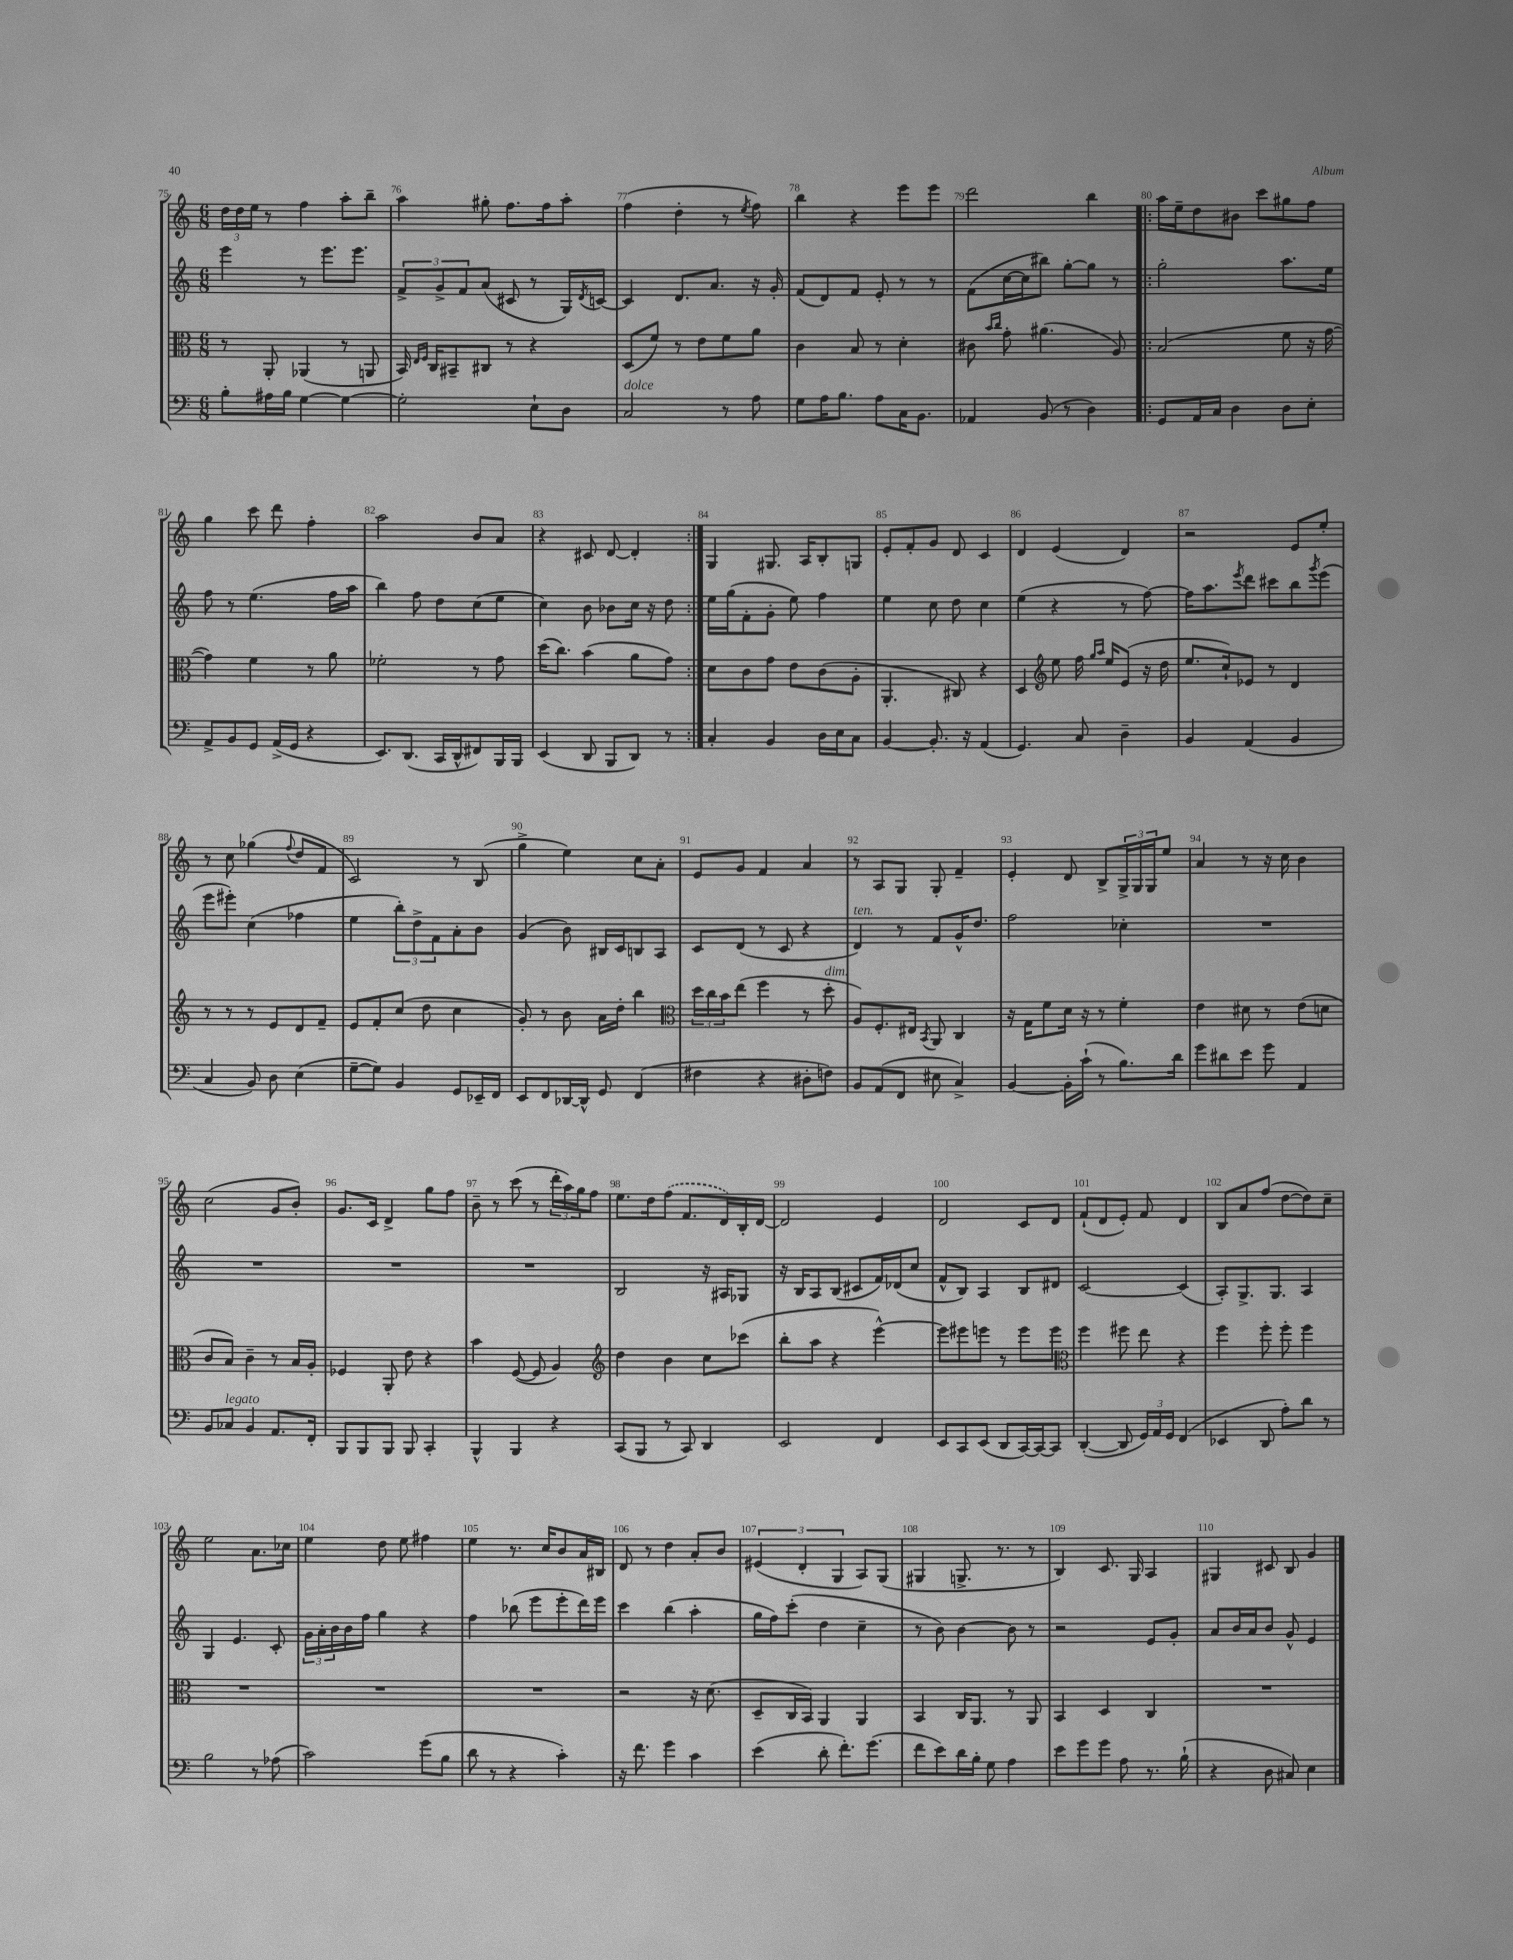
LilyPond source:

<<
\new StaffGroup <<
\new Staff = "s0" {
    \clef treble \key c \major \numericTimeSignature \time 6/8
    \tuplet 3/2 { d''16 d''16 e''16 } r8 f''4 a''8-. b''8-- |
    a''4 gis''8-. f''8. f''16 a''8-. |
    f''4( d''4-. r8 \acciaccatura { e''8 } f''8) |
    b''4 r4 e'''8 e'''8 |
    d'''2 b''4 |
    \repeat volta 2 { a''16 e''16-- d''8 bis'8 c'''8 gis''8 f''8 |
    g''4 c'''8 d'''8 f''4-. |
    a''2 b'8 a'8 |
    r4 cis'8 d'8~ d'4-. | }
    g4 gis8. a16 b8-. g8 |
    e'8-. f'8-. g'8 d'8 c'4 |
    d'4 e'4( d'4) |
    r2 e'8 e''8-. |
    r8 c''8 ges''4( \appoggiatura { f''8 } d''8 f'8 |
    c'2) r8 b8( |
    g''4-> e''4) c''8 a'8-. |
    e'8 g'8 f'4 a'4 |
    r8 a8 g8 g8-. f'4-- |
    e'4-. d'8 b8-> \tuplet 3/2 { g16-> g16 g16 } e''8 |
    a'4 r8 r16 c''16 b'4 |
    c''2( g'8 b'8-.) |
    g'8. c'16 d'4-> g''8 f''8 |
    b'8-- r8 c'''8( r8 \tuplet 3/2 { d'''16-. a''16) g''16 } f''8 |
    e''8. d''16 \once \slurDashed f''8( f'8. d'16) b16-. d'16~ |
    d'2 e'4 |
    d'2 c'8 d'8 |
    f'8-!( d'8 e'8-.) f'8 d'4 |
    b8 a'8 f''8( d''8~ d''8) c''8-- |
    e''2 a'8. ces''16 |
    e''4 d''8 e''8 fis''4 |
    e''4 r8. c''16 b'8 a'16 bis16 |
    d'8 r8 d''4 a'8-. b'8 |
    \tuplet 3/2 { eis'4( d'4-. g4 } a8) g8( |
    gis4 g8.-> r8. r8 |
    b4) c'8. g16 a4 |
    gis4 cis'8 b8 g'4 \bar "|." |
}
\new Staff = "s1" {
    \clef treble \key c \major \numericTimeSignature \time 6/8
    e'''4 r8 e'''8. e'''8. |
    \tuplet 3/2 { f'8-> g'8-> f'8 } a'8( cis'8 r8 g16) \acciaccatura { d'8 } c'16~ |
    c'4 d'8. a'8. r16 g'16-. |
    f'8( d'8) f'8 e'8-. r8 r8 |
    f'8( c''16~ c''16 bis''8) g''8~-. g''8 r8 |
    \repeat volta 2 { g''2-. a''8. e''16 |
    f''8 r8 e''4.( f''16 a''16 |
    b''4) f''8 d''8 c''8( e''8 |
    c''4) b'8 bes'8 c''16 r16 d''8 | }
    e''16 g''16( f'8-. g'8-. e''8) f''4 |
    e''4 c''8 d''8 c''4 |
    e''4( r4 r8 f''8~) |
    f''16 a''8. \acciaccatura { e'''8 } d'''8 cis'''8 b''8 \acciaccatura { g'''8 } e'''8( |
    e'''8 eis'''8-.) c''4( fes''4 |
    e''4 \tuplet 3/2 { b''8-.) d''8-> f'8 } a'8-. b'8 |
    g'4( b'8) bis16 c'16 b8 a8 |
    c'8 d'8( r8 c'8 r4 |
    d'4^\markup { \italic "ten." }) r8 f'8 g'16-^ d''8. |
    f''2 ces''4-. |
    R2. |
    R2. |
    R2. |
    R2. |
    b2 r16 ais16 ges8 |
    r16 b16 a8 b8( cis'8 f'16) des'16( c''8 |
    f'8-^ b8) a4 b8 dis'8 |
    c'2~ c'4( |
    a8-.) g8.-> g8. a4 |
    g4 e'4. c'8-. |
    \tuplet 3/2 { g'16 a'16-. b'16 } b'16 f''16 g''4 r4 |
    f''4 bes''8( e'''8 e'''8-. d'''16) e'''16 |
    c'''4 b''4( a''4-. |
    g''16 f''16) c'''8-.( d''4 c''4-- |
    r8 b'8) b'4~ b'8 r8 |
    r2 e'8 g'8-. |
    a'8 b'16 a'16 b'8 g'8-^ e'4 \bar "|." |
}
\new Staff = "s2" {
    \clef alto \key c \major \numericTimeSignature \time 6/8
    r8 a,8-. aes,4( r8 a,8 |
    b,16) \grace { e16 f16 } c16 bis,8-- cis8 r8 r4 |
    d8( f'8) r8 e'8 f'8 a'8 |
    c'4 b8 r8 d'4-. |
    cis'8 \grace { b'16 c''16 } g'8-. ais'4.( a8) |
    \repeat volta 2 { b2( f'8 r16 g'16~ |
    g'4) f'4 r8 a'8 |
    fes'2-. r8 g'8 |
    d''16( c''8.) b'4( a'8 g'8) | }
    d'8 c'8 g'8 e'8 c'8( a8-. |
    a,4.-. cis8) r4 |
    d4 \clef treble e''8 f''16 \grace { g''16 a''16 } e''16 e'8( r16 d''16 |
    e''8. c''16-!) ees'8 r8 d'4 |
    r8 r8 r8 e'8 d'8 f'8-- |
    e'8 f'8-. c''8( d''8 c''4 |
    g'8-.) r8 b'8 a'16 d''16-. b''4 |
    \clef alto \tuplet 3/2 { d''16 c''16 b'16 } e''8( f''4 r8 d''8-.^\markup { \italic "dim." } |
    a8) f8.-. eis16 \acciaccatura { b,8 } a,8 c4 |
    r16 g16 f'8 d'16 r16 r8 f'4-. |
    e'4 dis'8 r8 e'8( d'8 |
    c'8 b8) c'4-- r8 b16 a16-. |
    fes4 a,8-. e'8 r4 |
    b'4 f8~( f8 a4) |
    \clef treble d''4 b'4 c''8 ces'''8( |
    b''8-. a''8 r4 e'''4~-^) |
    e'''8 eis'''8 e'''8 r8 e'''8 e'''8 |
    \clef alto f''4 fis''8 e''8 r4 |
    f''4 f''8-. f''8-. f''4 |
    R2. |
    R2. |
    R2. |
    r2 r16 d'8.( |
    d8-- c16 b,16) a,4 a,4 |
    b,4 c16 a,8. r8 a,8 |
    b,4 d4 c4 |
    R2. \bar "|." |
}
\new Staff = "s3" {
    \clef bass \key c \major \numericTimeSignature \time 6/8
    b8-. ais16 b16 g4~ g4~ |
    g2-. e8-! d8 |
    c2^\markup { \italic "dolce" } r8 a8 |
    g8 a16 b8. a8 c16 b,8. |
    aes,4 b,8( r8 d4) |
    \repeat volta 2 { g,8 a,16 c16 d4 d8 e8-. |
    a,8-> b,8 g,8 a,16->( g,16 r4 |
    e,8.) d,8.( c,16 d,16-^ fis,8) b,,16 b,,16 |
    e,4( d,8 b,,8 d,8) r8 | }
    c4-. b,4 d16 e16 c8 |
    b,4~ b,8.-. r16 a,4( |
    g,4.) c8 d4-- |
    b,4 a,4( b,4 |
    c4 b,8) d8 e4( |
    g8~-- g8) b,4 g,8 ees,16-- f,16 |
    e,8 f,8 des,16~ des,16-^ g,8 f,4( |
    fis4 r4 dis8-. f8) |
    b,8 a,8( f,8 eis8 c4->) |
    b,4~ b,16-. c'16-!( r8 b8.) d'16 |
    g'8 dis'8 e'8 g'8 a,4 |
    b,8 ces8^\markup { \italic "legato" } b,4 a,8. f,16-. |
    b,,8 b,,8 b,,8 b,,8 c,4-. |
    b,,4-^ b,,4 r4 |
    c,8( b,,8 r8 c,8) d,4 |
    e,2 f,4 |
    e,8 c,8 e,8( d,8 c,16~) c,16~ c,8 |
    d,4~-.( d,8 \tuplet 3/2 { g,16) a,16 g,16 } f,4( |
    ees,4 d,8 a8-.) d'8 r8 |
    b2 r8 aes8( |
    c'2) g'8( b8 |
    d'8 r8 r4 c'4-.) |
    r16 f'8. g'4 c'4 |
    e'4( d'8-. f'8.-.) g'8.( |
    f'8 e'8) d'16 b16-. g8 a4 |
    e'8 g'8 g'8 a8 r8. b16-!( |
    r4 d8 cis8) e4 \bar "|." |
}
>>
>>
\layout { \context { \Score currentBarNumber = #75 \override BarNumber.break-visibility = ##(#f #t #t) barNumberVisibility = #all-bar-numbers-visible } }
